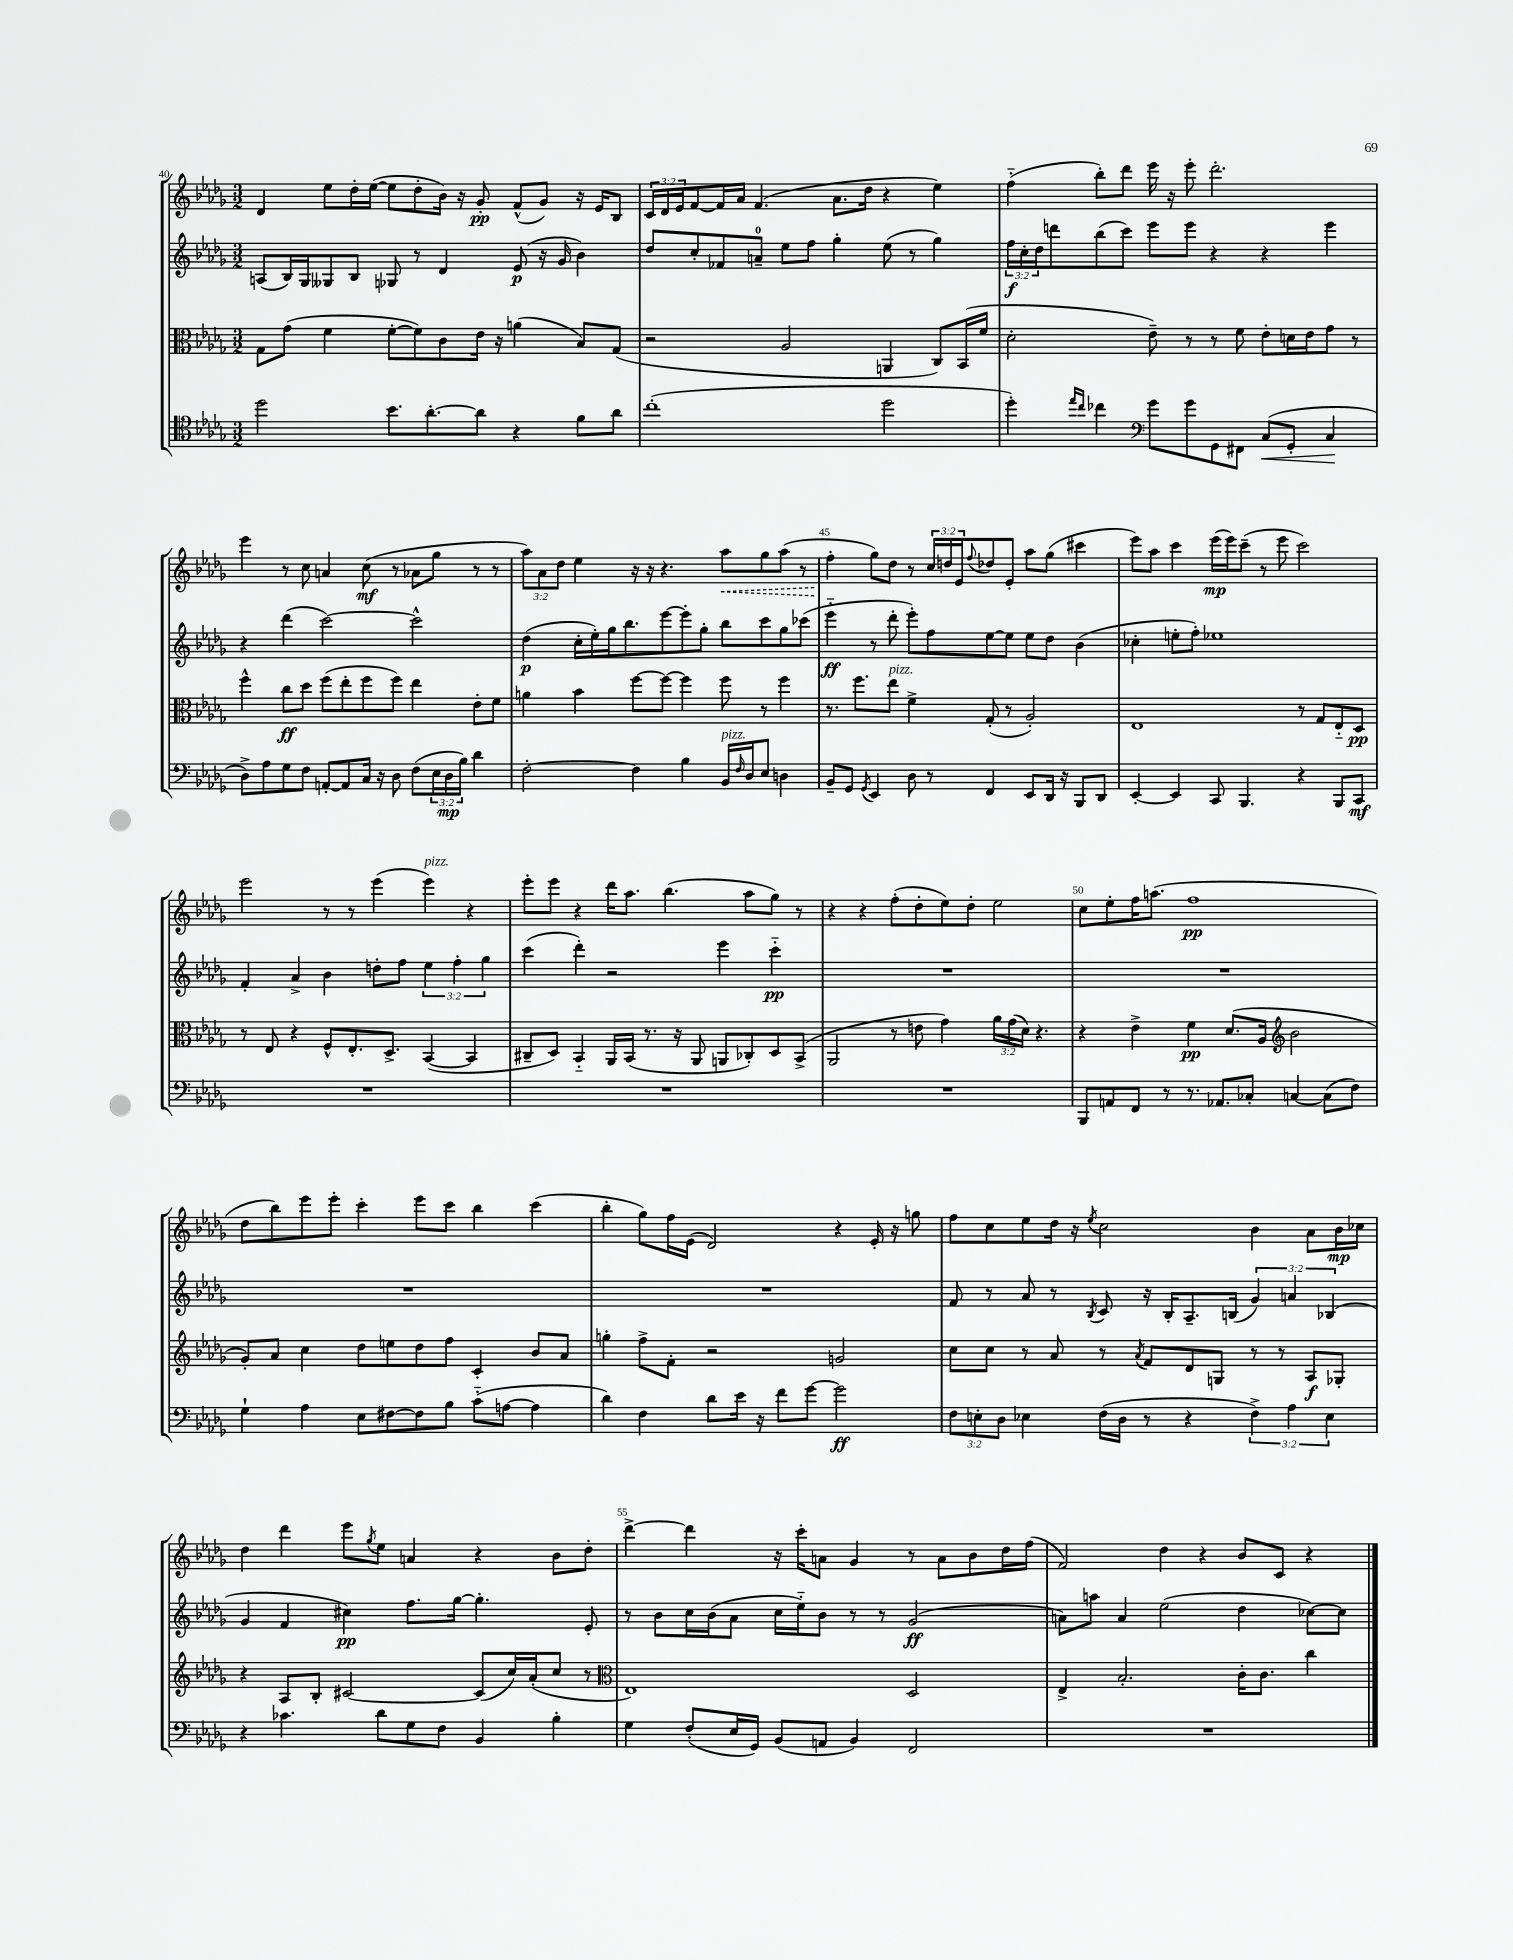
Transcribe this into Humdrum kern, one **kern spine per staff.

**kern	**dynam	**kern	**dynam	**kern	**dynam	**kern	**dynam
*part4	*part4	*part3	*part3	*part2	*part2	*part1	*part1
*staff4	*staff4	*staff3	*staff3	*staff2	*staff2	*staff1	*staff1
*clefC4	*	*clefC3	*	*clefG2	*	*clefG2	*
*k[b-e-a-d-g-]	*	*k[b-e-a-d-g-]	*	*k[b-e-a-d-g-]	*	*k[b-e-a-d-g-]	*
*M3/2	*	*M3/2	*	*M3/2	*	*M3/2	*
=40	=40	=40	=40	=40	=40	=40	=40
2dd-\	.	8G-\L	.	(8An/L	.	4d-/	.
.	.	(8g-\J	.	16B-/L)	.	.	.
.	.	.	.	16G-/J	.	.	.
.	.	4f\	.	8G--X/	.	8ee-\L	.
.	.	.	.	8B-/J	.	16dd-'\L	.
.	.	.	.	.	.	([16ee-\JJ	.
8.b-\L	.	[8f'\L	.	8G-X/	.	8ee-\L]	.
.	.	8f\])	.	8r	.	8dd-'\	.
[8.a-'\	.	.	.	.	.	.	.
.	.	8c\	.	4d-/	.	16b-\Jk)	.
.	.	.	.	.	.	16r	.
8a-\J]	.	16e-\Jk	.	.	.	8g-'/	pp
.	.	16r	.	.	.	.	.
4r	.	(4an\	.	(8e-/	p	(8f^^/L	.
.	.	.	.	16r	.	8g-/J)	.
.	.	.	.	16g-/	.	.	.
8f\L	.	8B-/L)	.	4b-\)	.	16r	.
.	.	.	.	.	.	16e-/KL	.
8a-\J	.	(8G-/J	.	.	.	8B-/J	.
=41	=41	=41	=41	=41	=41	=41	=41
(1cc'	.	2r	.	8dd-/L	.	24c/LL	.
.	.	.	.	.	.	24d-/	.
.	.	.	.	.	.	24e-/J	.
.	.	.	.	8cc'/	.	[8f/	.
.	.	.	.	8f-X/	.	16f/L]	.
.	.	.	.	.	.	16a-/JJ	.
.	.	.	.	8an~/J	.	(4.f/	.
.	.	2A-/	.	8ee-\L	.	.	.
.	.	.	.	8ff\J	.	.	.
.	.	.	.	4gg-'\	.	8.a-\L	.
.	.	.	.	.	.	16dd-\Jk	.
2dd-\	.	4AAn/	.	(8ee-\	.	4r	.
.	.	.	.	8r	.	.	.
.	.	8C/L)	.	4gg-\)	.	4ee-\)	.
.	.	(16BB-/L	.	.	.	.	.
.	.	16f/JJ	.	.	.	.	.
=42	=42	=42	=42	=42	=42	=42	=42
4dd-'\)	.	2d-'\	.	24ff\LL	f	(4ff\	.
.	.	.	.	24cc'\	.	.	.
.	.	.	.	24dd-\J	.	.	.
.	.	.	.	8dddn\	.	.	.
16qqee-/LL	.	.	.	.	.	.	.
16qqcc/JJ	.	.	.	.	.	.	.
4cc-X\	.	.	.	(8bb-\	.	8bb-'\L)	.
.	.	.	.	8ccc\J)	.	8ddd-\J	.
*clefF4	*	*	*	*	*	*	*
8g-\L	.	8e-~\)	.	8eee-\L	.	16eee-\	.
.	.	.	.	.	.	16r	.
8g-\	.	8r	.	8eee-\J	.	8eee-'\	.
8GG-\	.	8r	.	4r	.	2.ddd-'\	.
8FF#X\J	.	8f\	.	.	.	.	.
!	!LO:HP:b	!	!	!	!	!	!
(8C/L	<	8e-'\L	.	4r	.	.	.
8GG-'/J	.	16dn\L	.	.	.	.	.
.	.	16e-\J	.	.	.	.	.
4C/	.	8g-\J	.	4eee-\	.	.	.
.	.	8r	.	.	.	.	.
.	[	.	.	.	.	.	.
!!LO:LB:g=z
=43	=43	=43	=43	=43	=43	=43	=43
8D-^\L)	.	4ff^^\	.	4r	.	4eee-\	.
8A-\	.	.	.	.	.	.	.
8G-\	.	8cc\L	ff	(4ddd-\	.	8r	.
8F\J	.	8dd-\J	.	.	.	8cc\	.
[8AAn'/L	.	(8ff\L	.	[2ccc\)	.	4an/	.
8AA/]	.	8ee-'\	.	.	.	.	.
16C/Jk	.	8ff\	.	.	.	(8cc\	mf
16r	.	.	.	.	.	.	.
8D-\	.	8ff\J)	.	.	.	8r	.
(8F\L	.	4ee-\	.	2ccc^^\]	.	8a-X\L	.
24E-\L	.	.	.	.	.	8gg-\J	.
24D-\	mp	.	.	.	.	.	.
24B-\JJ)	.	.	.	.	.	.	.
4d-\	.	8e-'\L	.	.	.	8r	.
.	.	8f\J	.	.	.	8r	.
=44	=44	=44	=44	=44	=44	=44	=44
[2F'\	.	4an\	.	(4dd-\	p	12aa-\L)	.
.	.	.	.	.	.	12a-\	.
.	.	.	.	.	.	12dd-\J	.
.	.	4b-\	.	16cc'\LL	.	4ee-\	.
.	.	.	.	16ee-'\)	.	.	.
.	.	.	.	16gg-\J	.	.	.
.	.	.	.	8.bb-\	.	.	.
4F\]	.	[8ff\L	.	.	.	16r	.
.	.	.	.	.	.	16r	.
.	.	8ff\J_	.	[8eee-\	.	4.r	.
4B-\	.	4ff\]	.	8eee-'\]	.	.	.
.	.	.	.	8gg-'\J	.	.	.
!LO:TX:a:i:t=pizz.	!	!	!	!	!	!	!
!	!	!	!	!	!	!	!LO:HP:b
16BB-/LL	.	8ff\	.	8bb-\L	.	8aa-\L	<
16qqF/	.	.	.	.	.	.	.
16D-/J	.	.	.	.	.	.	.
8E-/J	.	8r	.	8ccc\	.	8gg-\	.
4Dn\	.	4ff\	.	8gg-\	.	(8aa-\J	.
.	.	.	.	(8ccc-X\J	.	8r	.
=45	=45	=45	=45	=45	=45	=45	=45
8BB-~/L	.	8.r	.	4eee-\	ff	4ff'\	.
8GG-/J	.	.	.	.	.	.	.
.	.	8.ff\L	.	.	.	.	.
8qGG-/	.	.	.	.	.	.	.
4EE-/	.	.	.	8r	.	8gg-\L)	[
!	!	!LO:TX:a:i:t=pizz.	!	!	!	!	!
.	.	8ee-\J	.	8ddd-'\	.	8dd-\J	.
8D-\	.	4f^\	.	8eee-'\L)	.	8r	.
8r	.	.	.	8ff\	.	24cc/LL	.
.	.	.	.	.	.	24ddn/	.
.	.	.	.	.	.	24e-/J	.
.	.	.	.	.	.	8qqff/	.
4FF/	.	(8G-'/	.	[8ee-\	.	8dd-X/	.
.	.	8r	.	8ee-\J]	.	8e-'/J	.
8EE-/L	.	2A-'/)	.	8ee-\L	.	8aa-\L	.
16DD-/Jk	.	.	.	8dd-\J	.	(8gg-\J	.
16r	.	.	.	.	.	.	.
8BBB-/L	.	.	.	(4b-\	.	4ccc#X\	.
8DD-/J	.	.	.	.	.	.	.
=46	=46	=46	=46	=46	=46	=46	=46
[4EE-'/	.	1E-	.	4cc-X'\	.	8eee-\L)	.
.	.	.	.	.	.	8aa-\J	.
4EE-/]	.	.	.	8een'\L	.	4ccc\	.
.	.	.	.	8ff'\J)	.	.	.
8CC/	.	.	.	1ee-X	.	(16eee-\LL	mp
.	.	.	.	.	.	16eee-\J)	.
4.BBB-/	.	.	.	.	.	(8ccc~\J	.
.	.	.	.	.	.	8r	.
.	.	.	.	.	.	8eee-\	.
4r	.	8r	.	.	.	2ccc\)	.
.	.	8G-/L	.	.	.	.	.
8BBB-/L	.	8E-/	.	.	.	.	.
8CC/J	mf	8D-/J	pp	.	.	.	.
!!LO:LB:g=z
=47	=47	=47	=47	=47	=47	=47	=47
1.r	.	8r	.	4f'/	.	2eee-\	.
.	.	8E-/	.	.	.	.	.
.	.	4r	.	4a-^/	.	.	.
.	.	8F^^/L	.	4b-\	.	8r	.
.	.	8.E-'/	.	.	.	8r	.
.	.	.	.	8ddn'\L	.	(4eee-\	.
.	.	8.D-^/J	.	.	.	.	.
.	.	.	.	8ff\J	.	.	.
!	!	!	!	!	!	!LO:TX:a:i:t=pizz.	!
.	.	([4BB-/	.	6ee-\	.	4eee-\)	.
.	.	.	.	6ff'\	.	.	.
.	.	4BB-/]	.	.	.	4r	.
.	.	.	.	6gg-\	.	.	.
=48	=48	=48	=48	=48	=48	=48	=48
1.r	.	8C#X~/L	.	(4ccc\	.	8eee-'\L	.
.	.	8D-/J)	.	.	.	8eee-\J	.
.	.	4BB-/	.	4ddd-'\)	.	4r	.
.	.	16AA-/LL	.	2r	.	16ddd-\KL	.
.	.	(16BB-/JJ	.	.	.	8.aa-\J	.
.	.	8.r	.	.	.	.	.
.	.	.	.	.	.	(4.bb-\	.
.	.	16r	.	.	.	.	.
.	.	8AA-/	.	.	.	.	.
.	.	8AAn/L	.	4eee-\	.	.	.
.	.	8C-X'/)	.	.	.	8aa-\L	.
.	.	8D-/	.	4ccc\	pp	8gg-\J)	.
.	.	(8BB-^/J	.	.	.	8r	.
=49	=49	=49	=49	=49	=49	=49	=49
1.r	.	2AA-/	.	1.r	.	4r	.
.	.	.	.	.	.	4r	.
.	.	8r	.	.	.	(8ff'\L	.
.	.	8en\	.	.	.	8dd-'\	.
.	.	4g-\)	.	.	.	8ee-\)	.
.	.	.	.	.	.	8dd-'\J	.
.	.	24a-\LL	.	.	.	2ee-\	.
.	.	(24g-\	.	.	.	.	.
.	.	24d-\JJ)	.	.	.	.	.
.	.	4.r	.	.	.	.	.
=50	=50	=50	=50	=50	=50	=50	=50
8BBB-/L	.	4r	.	1.r	.	8cc\L	.
8AAn/	.	.	.	.	.	8ee-'\	.
8FF/J	.	4e-^\	.	.	.	16ff\K	.
.	.	.	.	.	.	(8.aan\J	.
8r	.	.	.	.	.	.	.
8.r	.	4f\	pp	.	.	1ff	pp
8.AA-X/L	.	.	.	.	.	.	.
.	.	(8.d-/L	.	.	.	.	.
8C-X'/J	.	.	.	.	.	.	.
.	.	16A-/Jk	.	.	.	.	.
*	*	*clefG2	*	*	*	*	*
[4Cn/	.	2b-\	.	.	.	.	.
(8C\L]	.	.	.	.	.	.	.
8F\J)	.	.	.	.	.	.	.
!!LO:LB:g=z
=51	=51	=51	=51	=51	=51	=51	=51
4G-`\	.	8g-'/L)	.	1.r	.	8dd-\L	.
.	.	8a-/J	.	.	.	8bb-\)	.
4A-\	.	4cc\	.	.	.	8eee-\	.
.	.	.	.	.	.	8eee-'\J	.
8E-\L	.	8dd-\L	.	.	.	4ccc'\	.
[8F#X\	.	8een\	.	.	.	.	.
8F#\]	.	8dd-\	.	.	.	8eee-\L	.
8B-\J	.	8ff\J	.	.	.	8ccc\J	.
(8c\L	.	4c'/	.	.	.	4bb-\	.
[8An\J	.	.	.	.	.	.	.
4A\]	.	8b-/L	.	.	.	(4ccc\	.
.	.	8a-/J	.	.	.	.	.
=52	=52	=52	=52	=52	=52	=52	=52
4d-\)	.	4ggn'\	.	1.r	.	4bb-'\	.
4F\	.	8ff^\L	.	.	.	8gg-\L)	.
.	.	8f'\J	.	.	.	16ff\L	.
.	.	.	.	.	.	(16e-\JJ	.
8d-\L	.	2r	.	.	.	2d-/)	.
16e-\Jk	.	.	.	.	.	.	.
16r	.	.	.	.	.	.	.
8f\L	.	.	.	.	.	.	.
[8g-\J	.	.	.	.	.	.	.
2g-\]	ff	2gn/	.	.	.	4r	.
.	.	.	.	.	.	16e-'/	.
.	.	.	.	.	.	16r	.
.	.	.	.	.	.	8ggn\	.
=53	=53	=53	=53	=53	=53	=53	=53
12F\L	.	8cc\L	.	8f/	.	8ff\L	.
12En'\	.	.	.	.	.	.	.
.	.	8cc\J	.	8r	.	8cc\	.
12D-\J	.	.	.	.	.	.	.
4E-X\	.	8r	.	8a-/	.	8ee-\	.
.	.	8a-/	.	8r	.	16dd-\Jk	.
.	.	.	.	.	.	16r	.
.	.	.	.	8qB-/	.	8qee-/	.
(16F\LL	.	8r	.	8c/	.	2cc\	.
16D-\JJ	.	.	.	.	.	.	.
.	.	8qa-/	.	.	.	.	.
8r	.	8f/L	.	16r	.	.	.
.	.	.	.	16B-'/KL	.	.	.
4r	.	8d-/	.	8.A-~/	.	.	.
.	.	8Gn/J	.	.	.	.	.
.	.	.	.	(16Bn/Jk	.	.	.
6F^\)	.	8r	.	6g-/)	.	4b-\	.
.	.	8r	.	.	.	.	.
6A-\	.	.	.	6an/	.	.	.
.	.	8A-/L	f	.	.	8a-\L	.
6E-\	.	.	.	(6B-X/	.	.	.
.	.	8G-X'/J	.	.	.	16b-\L	mp
.	.	.	.	.	.	16cc-X\JJ	.
!!LO:LB:g=z
=54	=54	=54	=54	=54	=54	=54	=54
4r	.	4r	.	4g-/	.	4dd-\	.
4.c-X\	.	8A-/L	.	4f/	.	4ddd-\	.
.	.	8B-'/J	.	.	.	.	.
.	.	[2c#X/	.	4cc#X\)	pp	8eee-\L	.
.	.	.	.	.	.	8qgg-/	.
8d-\L	.	.	.	.	.	8ee-\J	.
8G-\	.	.	.	8.ff\L	.	4an/	.
8F\J	.	.	.	.	.	.	.
.	.	.	.	[16gg-\Jk	.	.	.
4BB-/	.	(8c#/L]	.	4.gg-'\]	.	4r	.
.	.	16cc/L)	.	.	.	.	.
.	.	(16a-'/J	.	.	.	.	.
4B-'\	.	8cc/J	.	.	.	8b-\L	.
.	.	8r	.	8e-'/	.	8dd-'\J	.
=55	=55	=55	=55	=55	=55	=55	=55
*	*	*clefC3	*	*	*	*	*
4G-\	.	1E-)	.	8r	.	[4ddd-^\	.
.	.	.	.	8b-\L	.	.	.
(8F'/L	.	.	.	16cc\L	.	4ddd-\]	.
.	.	.	.	(16b-\J	.	.	.
16E-/L	.	.	.	8a-\J	.	.	.
16GG-/JJ)	.	.	.	.	.	.	.
(8BB-/L	.	.	.	16cc\LL	.	16r	.
.	.	.	.	16ee-\J)	.	16ccc'\KL	.
8AAn/J	.	.	.	8b-\J	.	8an\J	.
4BB-/)	.	.	.	8r	.	4g-/	.
.	.	.	.	8r	.	.	.
2FF/	.	2D-/	.	(2g-/	ff	8r	.
.	.	.	.	.	.	8a\L	.
.	.	.	.	.	.	8b-\	.
.	.	.	.	.	.	16dd-\L	.
.	.	.	.	.	.	(16ff\JJ	.
=56	=56	=56	=56	=56	=56	=56	=56
1.r	.	4E-^/	.	8an\L)	.	2f/)	.
.	.	.	.	8aan\J	.	.	.
.	.	2.B-'/	.	4a/	.	.	.
.	.	.	.	(2ee-\	.	4dd-\	.
.	.	.	.	.	.	4r	.
.	.	16c'\KL	.	4dd-\	.	8b-/L	.
.	.	8.c\J	.	.	.	.	.
.	.	.	.	.	.	8c/J	.
.	.	4cc\	.	[8cc-X\L)	.	4r	.
.	.	.	.	8cc-\J]	.	.	.
==	==	==	==	==	==	==	==
*-	*-	*-	*-	*-	*-	*-	*-
